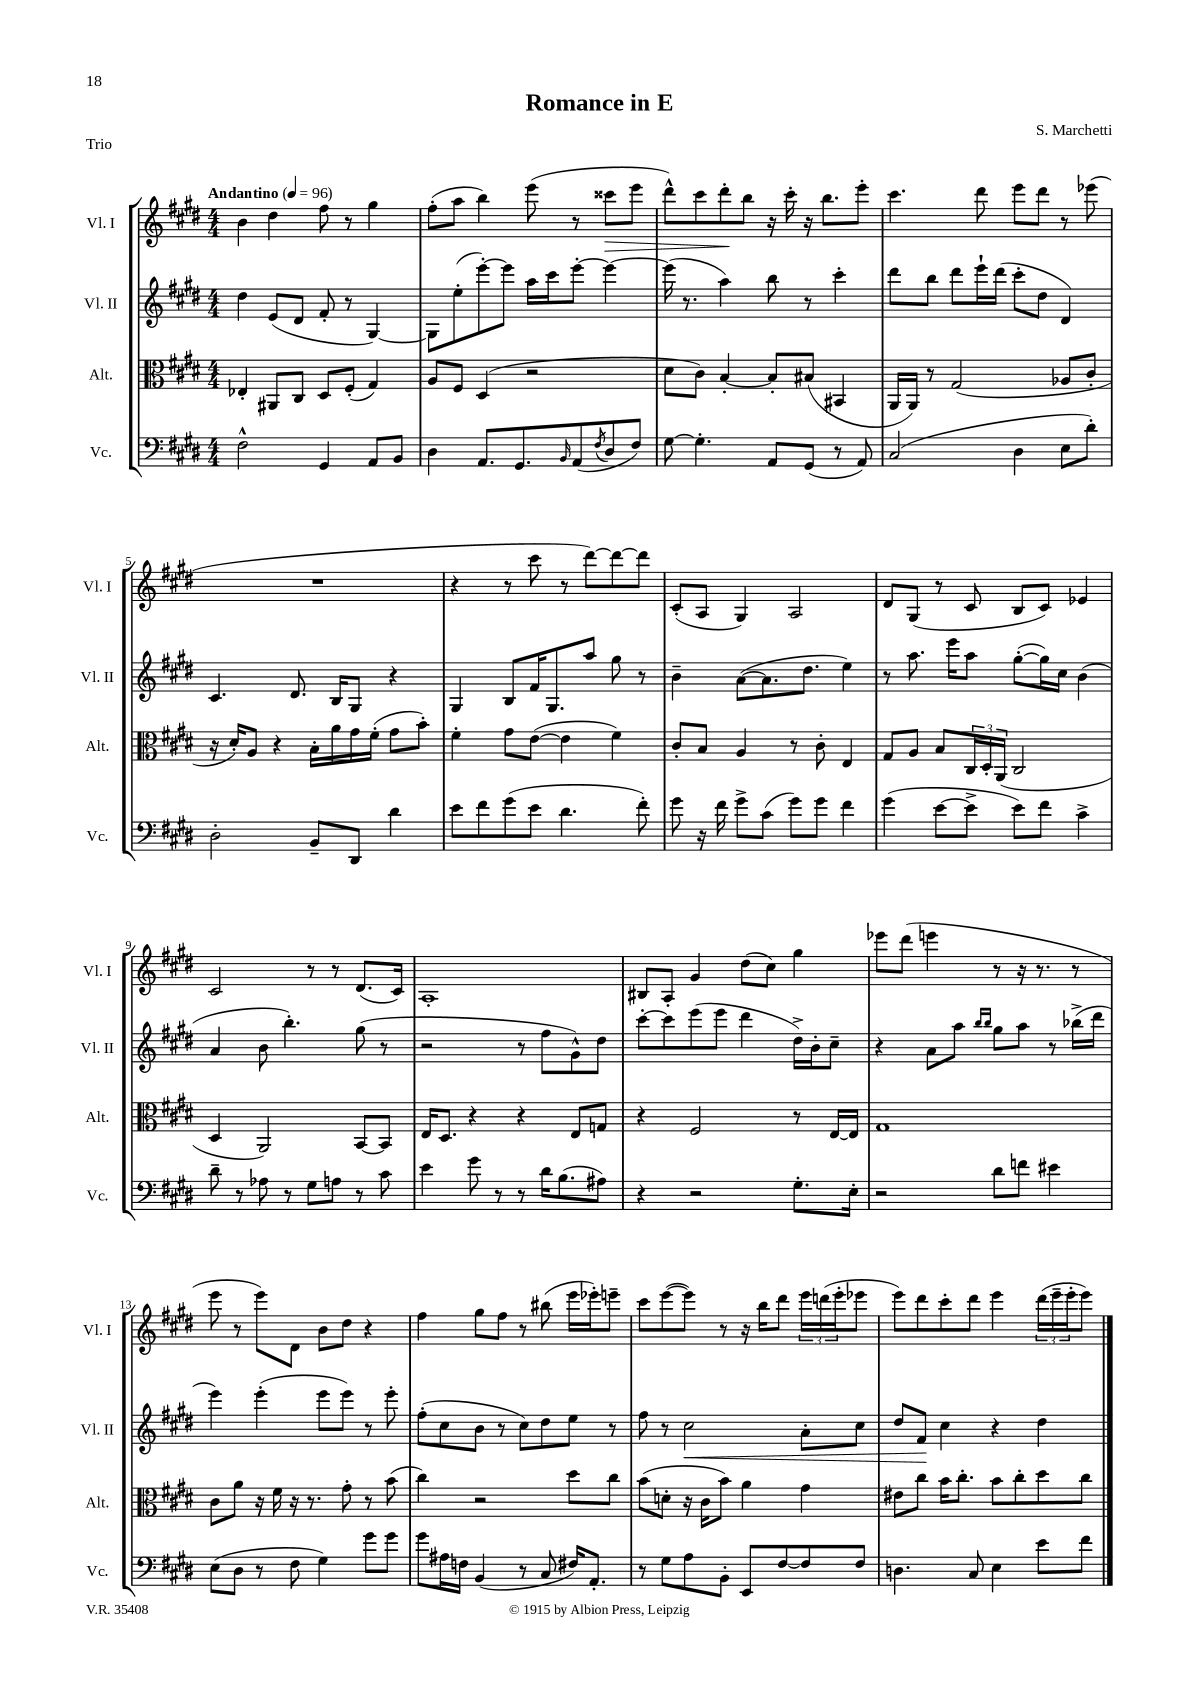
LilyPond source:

\header { title = "Romance in E" composer = "S. Marchetti" piece = "Trio" }
<<
\new StaffGroup <<
\new Staff = "s0" \with { instrumentName = "Vl. I" shortInstrumentName = "Vl. I" } {
    \clef treble \key e \major \numericTimeSignature \time 4/4 \tempo "Andantino" 4 = 96
    b'4 dis''4 fis''8 r8 gis''4 |
    fis''8-.( a''8 b''4) e'''8( r8 cisis'''8\> e'''8 |
    dis'''8-^) cis'''8 dis'''8-.\! b''8 r16 cis'''16-. r16 b''8. e'''8-. |
    cis'''4. dis'''8 e'''8 dis'''8 r8 ees'''8( |
    R1 |
    r4 r8 cis'''8 r8 dis'''8~) dis'''8~ dis'''8 |
    cis'8-.( a8 gis4) a2 |
    dis'8 gis8( r8 cis'8 b8 cis'8) ees'4 |
    cis'2 r8 r8 dis'8.( cis'16) |
    a1-. |
    bis8 a8-. gis'4 dis''8( cis''8) gis''4 |
    ees'''8 dis'''8( e'''4 r8 r16 r8. r8 |
    e'''8 r8 e'''8) dis'8 b'8 dis''8 r4 |
    fis''4 gis''8 fis''8 r8 bis''8( e'''16 ees'''16-.) e'''8-- |
    cis'''8 e'''8~( e'''8) r8 r16 b''16 dis'''8 \tuplet 3/2 { e'''16 d'''16( e'''16-. } ees'''8 |
    e'''8) dis'''8 cis'''8-. dis'''8 e'''4 \tuplet 3/2 { dis'''16( e'''16-- e'''16-. } e'''8) \bar "|." |
}
\new Staff = "s1" \with { instrumentName = "Vl. II" shortInstrumentName = "Vl. II" } {
    \clef treble \key e \major \numericTimeSignature \time 4/4
    dis''4 e'8( dis'8 fis'8-. r8 gis4~) |
    gis8 e''8-.( e'''8~-.) e'''8 a''16 cis'''16 e'''8~-. e'''4~ |
    e'''16( r8. a''4) b''8 r8 cis'''4-. |
    dis'''8 b''8 dis'''8 e'''16-! dis'''16( cis'''8-. dis''8 dis'4) |
    cis'4. dis'8. b16 gis8 r4 |
    gis4 b8 fis'16 gis8. a''8 gis''8 r8 |
    b'4-- a'8~( a'8. dis''8. e''4) |
    r8 a''8. e'''16 a''8 gis''8~-.( gis''16) cis''16 b'4( |
    a'4 b'8 b''4.-.) gis''8( r8 |
    r2 r8 fis''8 gis'8-^) dis''8 |
    cis'''8~-. cis'''8 e'''8( e'''8 dis'''4 dis''16->) b'16-. cis''8-- |
    r4 a'8 a''8 \grace { b''16 b''16 } gis''8 a''8 r8 bes''16->( dis'''16 |
    e'''4) e'''4-.( e'''8 e'''8) r8 e'''8-. |
    fis''8-.( cis''8 b'8 r8 cis''8) dis''8 e''8 r8 |
    fis''8 r8 cis''2\< a'8-. cis''8 |
    dis''8 fis'8\! cis''4 r4 dis''4 \bar "|." |
}
\new Staff = "s2" \with { instrumentName = "Alt." shortInstrumentName = "Alt." } {
    \clef alto \key e \major \numericTimeSignature \time 4/4
    ees4-. ais,8 cis8 dis8 fis8-.( gis4) |
    a8 fis8 dis4( r2 |
    dis'8 cis'8) b4~-. b8-. bis8( bis,4 |
    a,16 a,16) r8 gis2( aes8 cis'8-. |
    r16 dis'16-.) a8 r4 b16-. a'16 gis'16 fis'16-.( gis'8 b'8-.) |
    fis'4-. gis'8 e'8~( e'4 fis'4) |
    cis'8-. b8 a4 r8 cis'8-. e4 |
    gis8 a8 b8 \tuplet 3/2 { cis16 dis16-. a,16( } cis2 |
    dis4 a,2) b,8~ b,8 |
    e16 dis8. r4 r4 e8 g8 |
    r4 fis2 r8 e16~ e16 |
    gis1 |
    cis'8 a'8 r16 fis'16 r16 r8. gis'8-. r8 b'8( |
    cis''4) r2 dis''8 cis''8 |
    b'8( d'8-. r16 cis'16 b'8) a'4 gis'4 |
    eis'8 cis''8 b'16 cis''8.-. b'8 cis''8-. dis''8 cis''8 \bar "|." |
}
\new Staff = "s3" \with { instrumentName = "Vc." shortInstrumentName = "Vc." } {
    \clef bass \key e \major \numericTimeSignature \time 4/4
    fis2-^ gis,4 a,8 b,8 |
    dis4 a,8. gis,8. \grace { b,16 } a,8( \acciaccatura { fis8 } dis8 fis8) |
    gis8~ gis4.-. a,8 gis,8( r8 a,8) |
    cis2( dis4 e8 dis'8-.) |
    dis2-. b,8-- dis,8 dis'4 |
    e'8 fis'8 gis'8( e'8 dis'4. fis'8-.) |
    gis'8 r16 fis'16 gis'8-> cis'8( gis'8) gis'8 fis'4 |
    gis'4( e'8~ e'8-> e'8) fis'8 cis'4-> |
    dis'8-- r8 aes8 r8 gis8 a8 r8 cis'8 |
    e'4 gis'8 r8 r8 dis'16 b8.( ais8) |
    r4 r2 gis8.-. e16-. |
    r2 dis'8 f'8 eis'4 |
    e8( dis8 r8 fis8 gis4) gis'8 gis'8 |
    gis'8 ais16 f16 b,4( r8 cis8 fis16) a,8.-. |
    r8 gis8 a8 b,8-. e,8 fis8~ fis8 fis8 |
    d4. cis8 e4 e'8 fis'8 \bar "|." |
}
>>
>>
